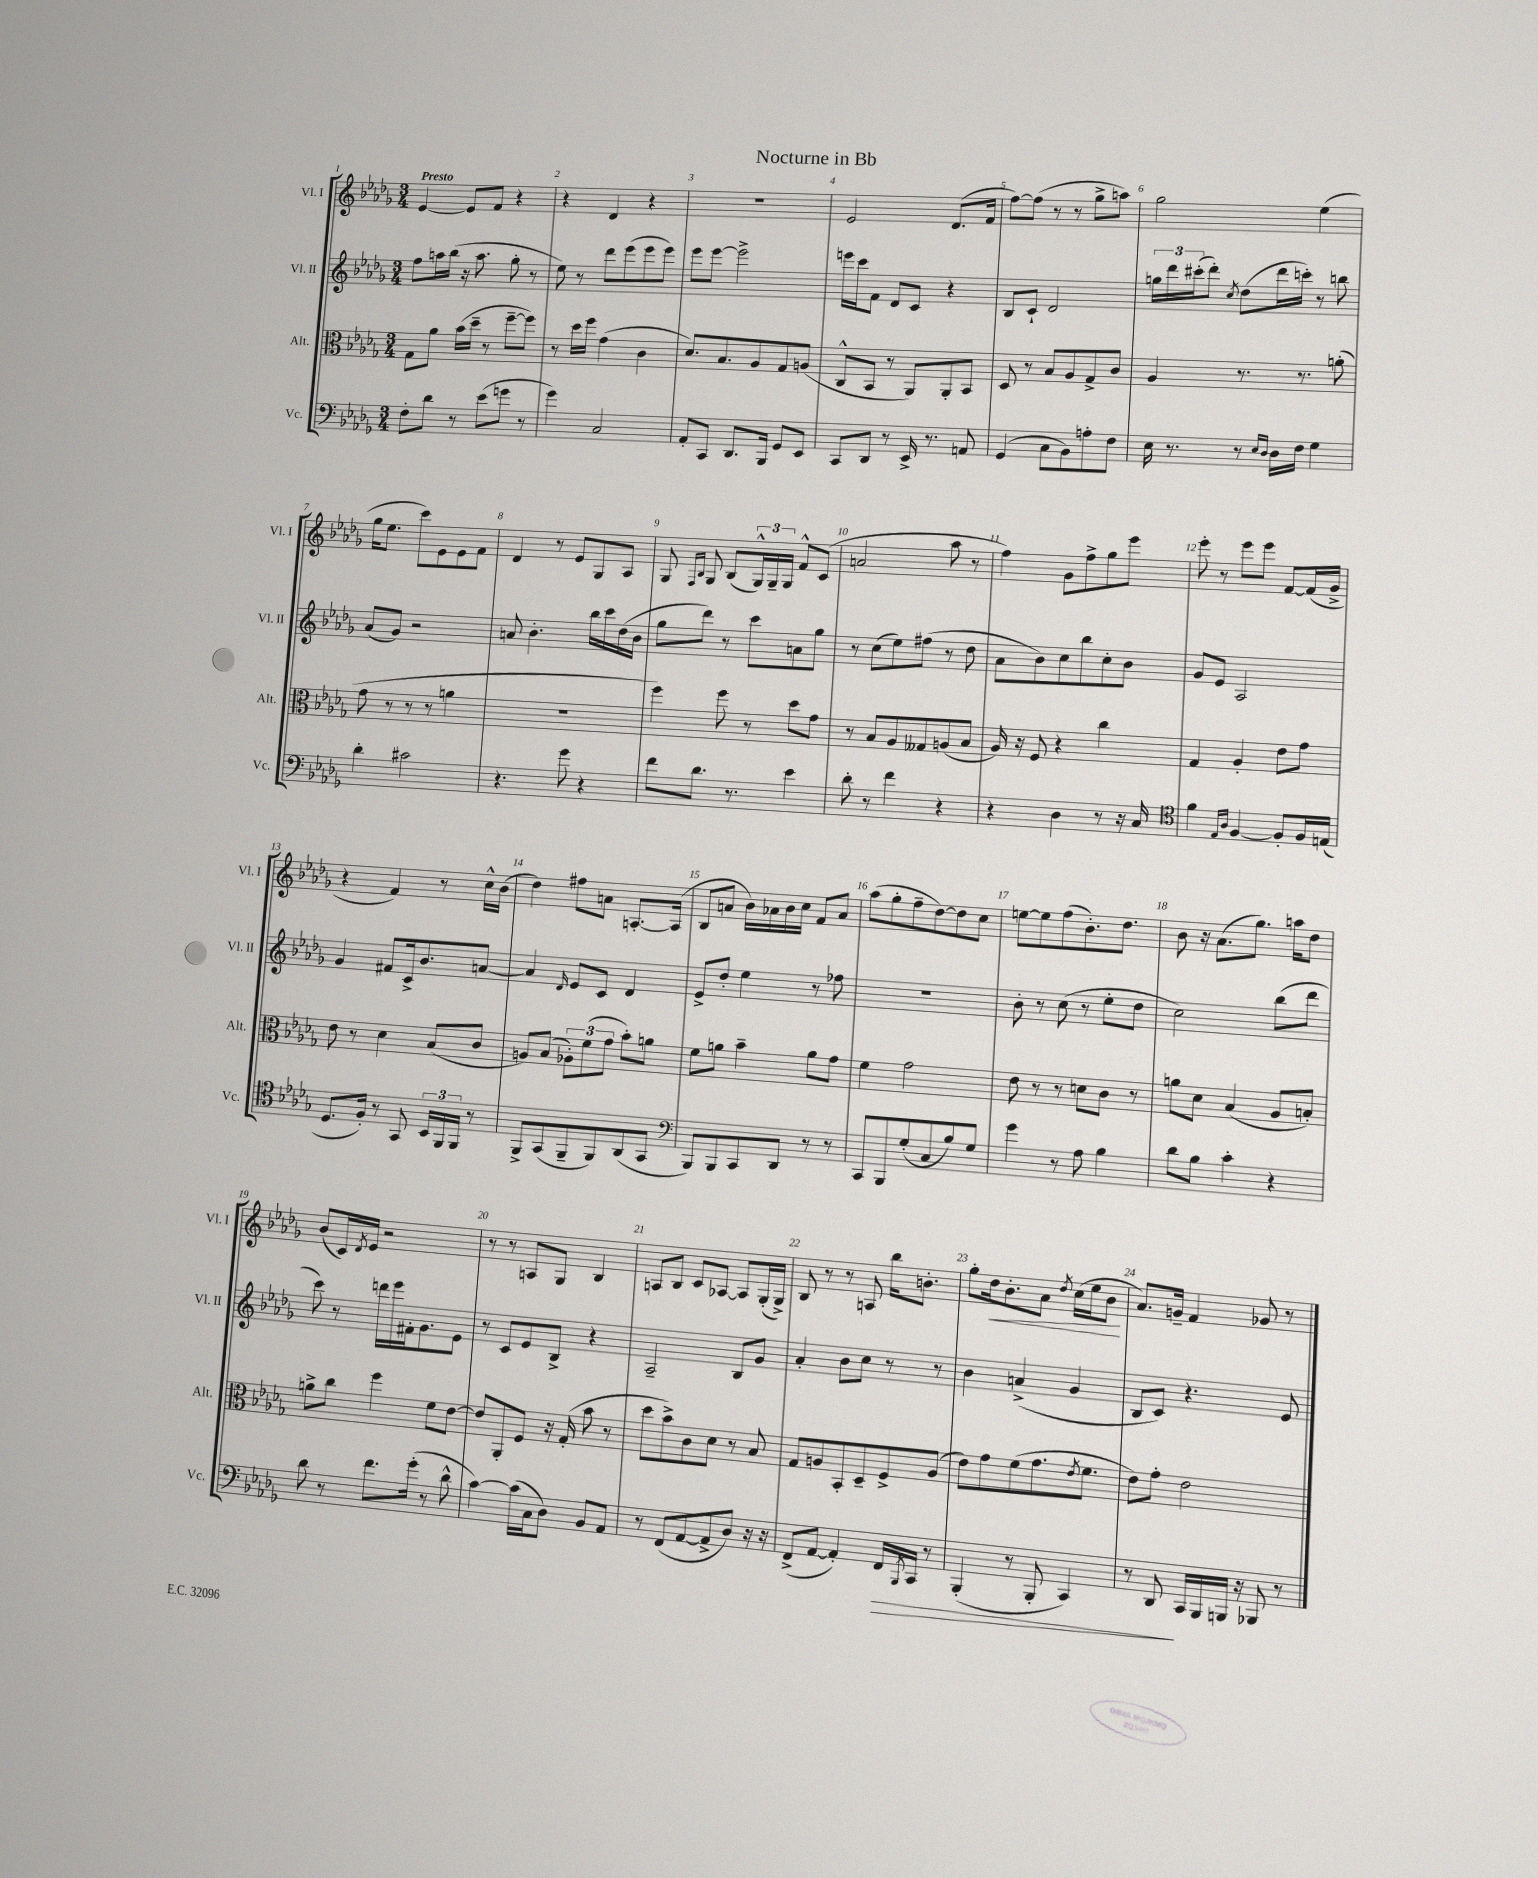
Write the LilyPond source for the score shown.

\header { title = "Nocturne in Bb" }
<<
\new StaffGroup <<
\new Staff = "s0" \with { instrumentName = "Vl. I" shortInstrumentName = "Vl. I" } {
    \clef treble \key des \major \numericTimeSignature \time 3/4 \tempo "Presto"
    ees'4~ ees'8 f'8 r4 |
    r4 des'4 r4 |
    R2. |
    ees'2 des'8.( f'16 |
    f''8~) f''8( r8 r8 ges''8-> a''8) |
    ges''2 ees''4( |
    ges''16 ees''8. c'''8) ees'8 ees'8 f'8 |
    des'4 r8 ees'8 ges8 aes8 |
    ges8 \grace { f16 bes16 } ges8 bes8( \tuplet 3/2 { ges16-^) ges16-- ges16 } f'8-^ c'8( |
    a'2 aes''8 r8 |
    f''4) ges'8 f''8-> ges''8 ees'''8 |
    ees'''8-. r8 ees'''8 ees'''8 f'8~ f'16( ges'16-> |
    r4 f'4) r8 c''16-^ bes'16( |
    des''4) fis''8 a'8 a8.~-. a16( |
    bes8 a'8 bes'16) aes'16 bes'16 c''16 f'8 aes'8 |
    aes''8( ges''8-. f''8-- des''8~) des''8 c''8 |
    e''8~ e''8 f''8( bes'8.-.) des''8. |
    bes'8 r16 aes'8.( ges''8.) a''16 des''8 |
    bes'8( c'16) \acciaccatura { des'8 } ees'16 r2 |
    r8 r8 a8 ges8 bes4 |
    a8 bes8 c'8 aes8~ aes8 ges16-.( ges16->) |
    bes8 r8 r8 a8 bes''16 b'8.-. |
    ges''8-. des''16\< bes'8.-. aes'8 \acciaccatura { des''8 } c''16( ees''16 bes'8\! |
    aes'8.) g'16-- f'4 ges'8 r8 \bar "|." |
}
\new Staff = "s1" \with { instrumentName = "Vl. II" shortInstrumentName = "Vl. II" } {
    \clef treble \key des \major \numericTimeSignature \time 3/4
    f''8 a''16 bes''16( r16 a''8. ges''8-. r8 |
    ees''8) r8 des'''8 ees'''8( ees'''8 ees'''8) |
    ees'''8 ees'''8~ ees'''2-> |
    e'''16 c'''16 f'8 des'8 c'8 r4 |
    bes8 c'8-! des'2 |
    \tuplet 3/2 { g''16 des'''16 cis'''16-.( } des'''8-.) \acciaccatura { c''8 } des''8( des'''16 c'''16-.) r8 b''8 |
    aes'8( ges'8) r2 |
    a'8 bes'4.-. bes''16 c'''16 des''16( bes'16 |
    ges''8 des'''8) r8 c'''8 a'8 ges''8 |
    r8 c''8( ees''8) fis''8( r8 des''8 |
    aes'8 bes'8) c''8 bes''8 c''8-. bes'8 |
    ges'8 ees'8 aes2 |
    ges'4 fis'8 c'16-> bes'8. a'8~ |
    a'4 \grace { des'16 } ees'8 c'8 des'4 |
    ees'8-> des''8-. ees''4 r8 fes''8 |
    R2. |
    bes'8-. r8 c''8( r8 ees''8-. des''8 |
    c''2) bes''8( des'''8 |
    c'''8) r8 d'''16 ees'''16 fis'16-. ges'8. ees'8 |
    r8 c'8 ees'8 bes8-> r4 |
    aes2-- bes8 ges'8 |
    aes'4-. bes'8 c''8 r8 r8 |
    bes'4 a'4->( ges'4 |
    bes8 c'8) r4. ees'8 \bar "|." |
}
\new Staff = "s2" \with { instrumentName = "Alt." shortInstrumentName = "Alt." } {
    \clef alto \key des \major \numericTimeSignature \time 3/4
    ges8 aes'8 bes'16( des''16-- r8 f''8~-- f''8) |
    r8 des''16 f''16 ges'4( c'4 |
    des'8.) bes8. aes8 ges8 a8( |
    c8-^ bes,8 r8 aes,8) aes,8-. bes,8 |
    des8 r8 bes8 aes8 ges8-> c'8 |
    aes4 r8. r8. a'8-.( |
    ges'8 r8 r8 r8 a'4 |
    R2. |
    f''4) f''8 r8 des''8 ges'8 |
    r8 bes8 aes8 geses8 a8( bes8 |
    aes16) r16 f8 r4 c''4 |
    ges4 aes4-. ees'8 ges'8 |
    ees'8 r8 des'4 bes8( c'8 |
    a8) bes8( \tuplet 3/2 { aes8-.) f'8( ges'8 } bes'8-.) a'8 |
    f'8 a'8 bes'4-- a'8 ges'8 |
    f'4 ges'2 |
    ees'8 r8 r8 d'8 c'8 r8 |
    a'8 des'8 bes4( aes8 b8-.) |
    a'8-> c''8 f''4 f'8 ees'8~ |
    ees'8 aes,8-. f8 r16 ges16-.( bes'8 r8 |
    des''8 bes'8->) c'8 des'8 r8 bes8 |
    ges8 a8 bes,8-. des8-- f8-> a8( |
    ees'8) ges'8 f'8( ges'8. \acciaccatura { ees'8 } f'8. |
    ees'8) ges'8-. ees'2 \bar "|." |
}
\new Staff = "s3" \with { instrumentName = "Vc." shortInstrumentName = "Vc." } {
    \clef bass \key des \major \numericTimeSignature \time 3/4
    f8-. des'8 r8 ees'8( g'8 r8 |
    ges'4) c2 |
    aes,8-. c,8 des,8. bes,,16 ges,8 ees,8 |
    c,8 des,8 r8 ees,16-> r8. a,8 |
    ges,4( c8 bes,8) a8-. f8 |
    ees16 r8. r8 \grace { ees16 des16 } des16 f16 ges4 |
    des'4-. cis'2 |
    r4. ges'8 r4 |
    f'8 des'8. r8. ees'4 |
    des'8-. r8 f'4 r4 |
    r4 des4 r8 r16 c16 |
    \clef tenor f'4 \grace { ees16 aes16 } f4~ f8-. f16 e16( |
    des8. f16-.) r8 ges,8 \tuplet 3/2 { bes,16 f,16 f,16 } r8 |
    f,8-> ges,8( f,8-- f,8) aes,8( ges,8 |
    \clef bass bes,,8) bes,,8 c,8 des,8 r8 r8 |
    c,8 bes,,8 ges8-.( c8 bes8) ges8 |
    ges'4 r8 aes8 bes4 |
    des'8 bes8 c'4-. r4 |
    des'8 r8 f'8. ges'16-.( r8 des'8-^ |
    c'4~) c'16( c16 des8) bes,8 aes,8 |
    r8 f,8( aes,8~ aes,8-> des8) r16 r16 |
    f,8->( aes,8~ aes,4-.) f,16\> \acciaccatura { bes,,8 } c,16 r8 |
    bes,,4-.( r8 bes,,8-. c,4) |
    r8 des,8\! c,16 bes,,16 b,,16 r16 bes,,8 r8 \bar "|." |
}
>>
>>
\layout { \context { \Score \override BarNumber.break-visibility = ##(#f #t #t) barNumberVisibility = #all-bar-numbers-visible } }
